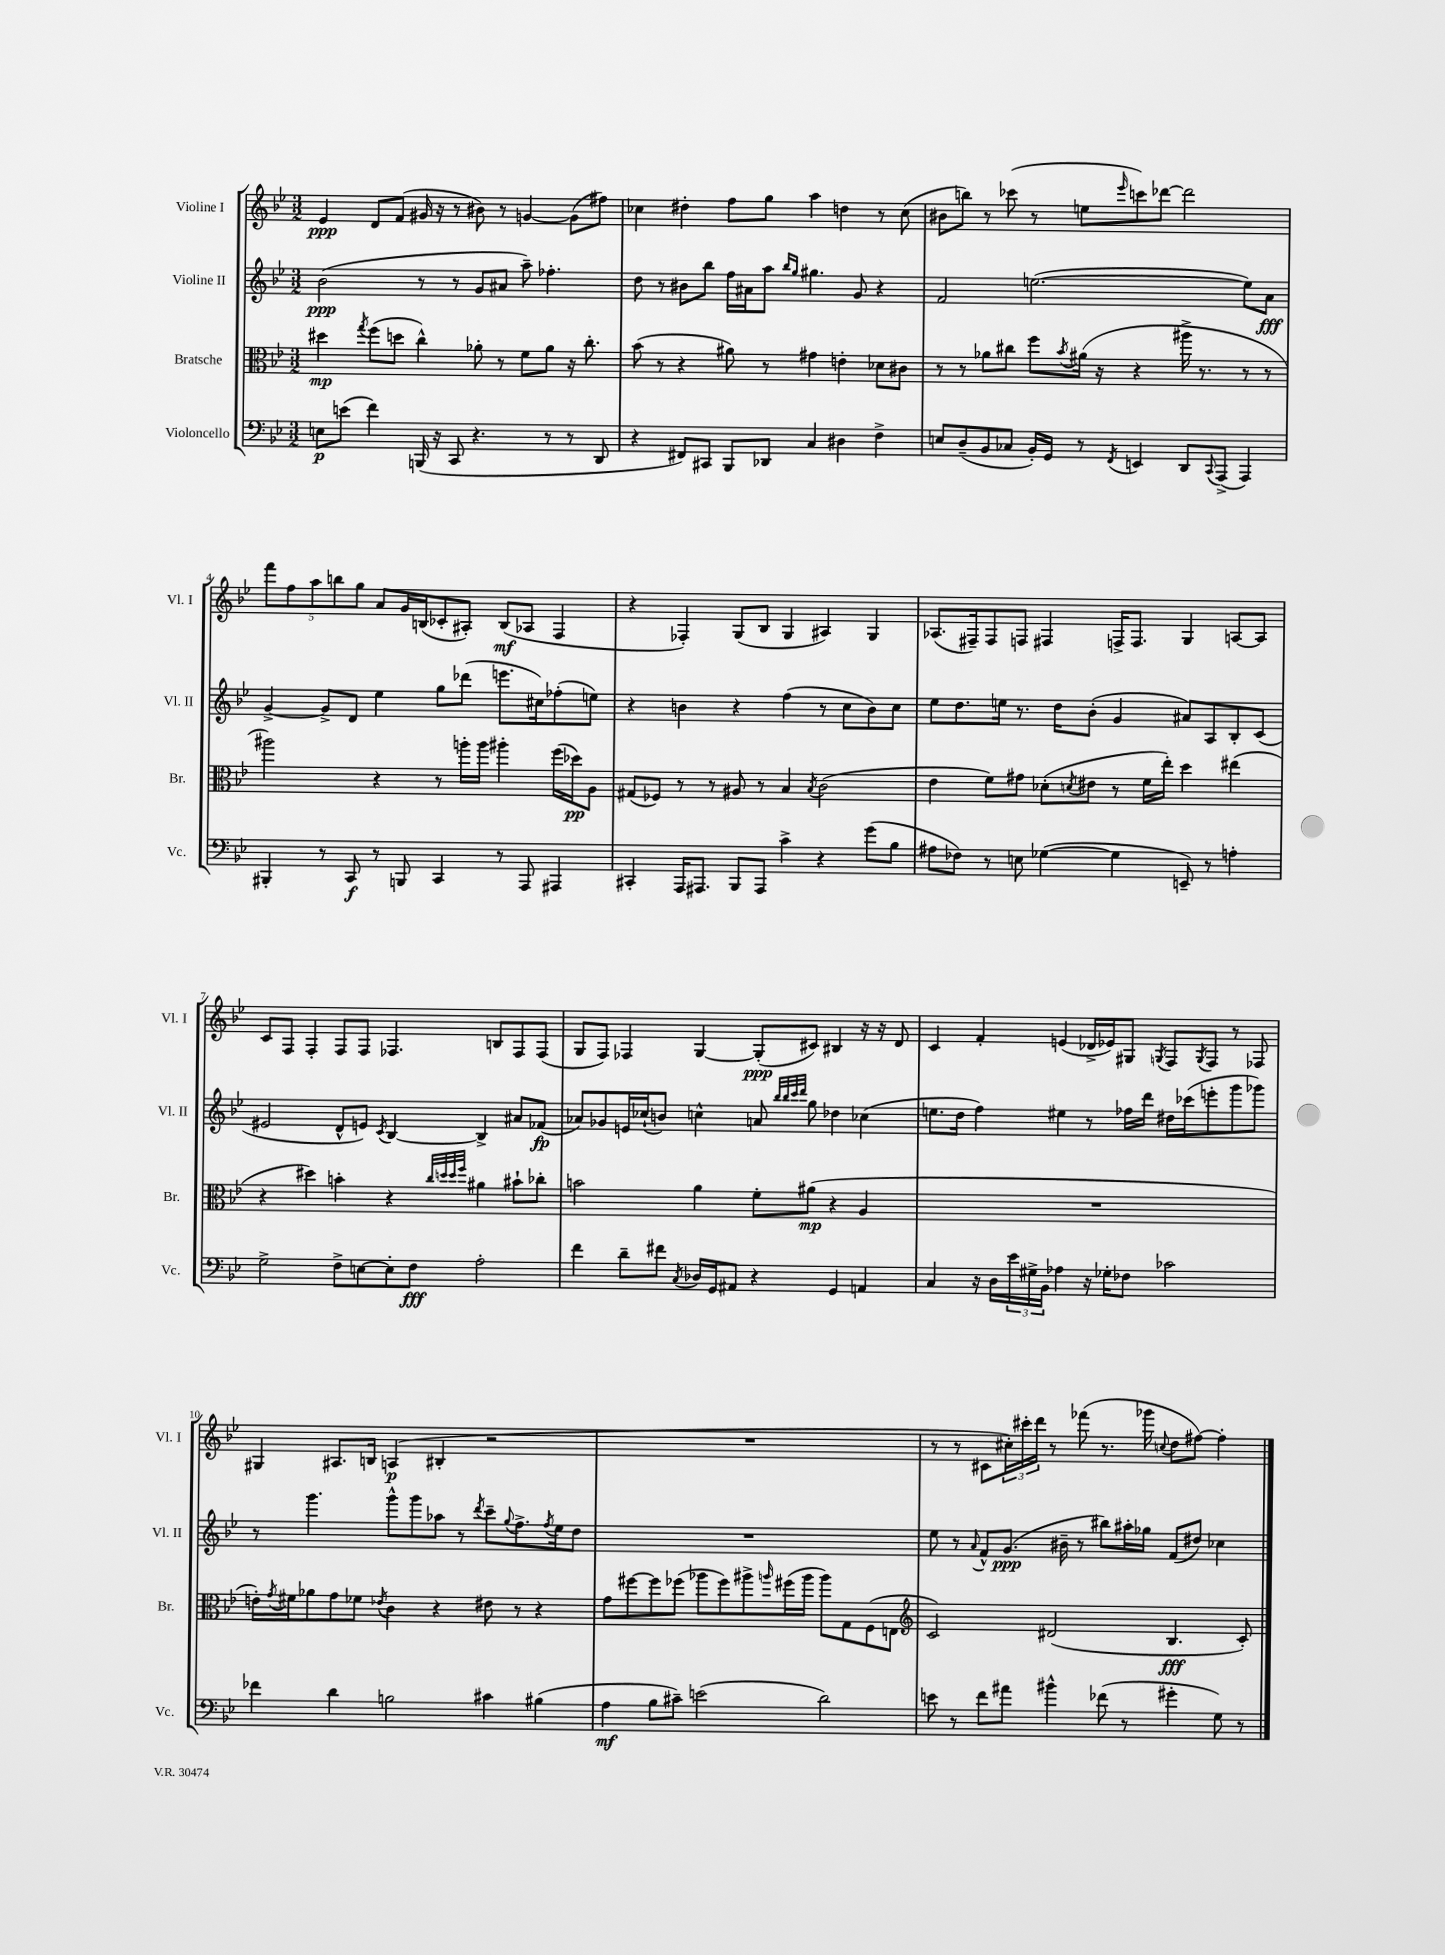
<<
\new StaffGroup <<
\new Staff = "s0" \with { instrumentName = "Violine I" shortInstrumentName = "Vl. I" } {
    \clef treble \key bes \major \numericTimeSignature \time 3/2
    ees'4\ppp d'8 f'8( gis'16 r16 r8 bis'8) r8 g'4~ g'8( fis''8) |
    ces''4 dis''4-. f''8 g''8 a''4 d''4 r8 ces''8( |
    bis'8 b''8) r8 ces'''8( r8 e''8 \grace { ees'''16 } c'''8) des'''8~ des'''2 |
    \tuplet 5/4 { f'''8 f''8 a''8 b''8 g''8 } a'8 g'16 b16( ces'8-. ais8-.) b8\mf( aes8 f4 |
    r4 fes4-.) g8( bes8 g4 ais4) g4 |
    aes8.( fis16--) fis8 f8 fis4 f16-> f8. g4 a8~ a8 |
    c'8 f8 f4-. f8 f8 fes4. b8 fes8 fes8( |
    g8 f8) fes4 g4~ g8-.\ppp( cis'8) bis4 r16 r16 d'8 |
    c'4 f'4-. e'4( des'16-> ees'16) gis8 \acciaccatura { g8 } f8 \acciaccatura { g8 } f8 r8 fes8 |
    gis4 ais8. b16 a4\p( bis4-. r2 |
    R1. |
    r8 r8 cis'8 \tuplet 3/2 { cis''16-.) cis'''16-. d'''16 } r8 fes'''8( r8. ges'''16 \appoggiatura { c''8 } d''8 fis''8~) fis''4-. \bar "|." |
}
\new Staff = "s1" \with { instrumentName = "Violine II" shortInstrumentName = "Vl. II" } {
    \clef treble \key bes \major \numericTimeSignature \time 3/2
    bes'2\ppp( r8 r8 g'8 ais'8 a''8--) fes''4.-. |
    d''8 r8 bis'8 bes''8 f''16 ais'16 a''8 \grace { bes''16 g''16 } gis''4. g'8 r4 |
    f'2 e''2.~( e''8) a'8\fff |
    g'4~-> g'8-> d'8 ees''4 g''8 des'''8( e'''8. cis''16) fes''8-.( e''8) |
    r4 b'4 r4 f''4( r8 c''8 b'8) c''8 |
    ees''8 d''8. e''16 r8. d''16 bes'8-.( g'4 ais'8) a8 bes8-. c'8( |
    eis'2 d'8-^ e'8) \acciaccatura { c'8 } bes4~ bes4-> ais'8 fes'8\fp( |
    aes'8) ges'8 e'16 ces''16-!( b'8) c''4-^ a'8 \grace { bes''32 bes''32 c'''32 d'''32 } g''8 des''4 ces''4( |
    e''8. d''16 f''4) eis''4 r8 fes''16 d'''16 dis''16 ces'''16( e'''8-. g'''8 ges'''8) |
    r8 g'''4. g'''8-^ g'''8 aes''8 r8 \acciaccatura { d'''8 } c'''8-- \appoggiatura { g''8 } f''8.-> \acciaccatura { f''8 } ees''16 d''8 |
    R1. |
    ees''8 r8 \appoggiatura { a'8 } f'8-^ g'8.\ppp( bis'16-- r8 bis''8) ais''16-. ges''16 f'8( dis''8) ces''4 \bar "|." |
}
\new Staff = "s2" \with { instrumentName = "Bratsche" shortInstrumentName = "Br." } {
    \clef alto \key bes \major \numericTimeSignature \time 3/2
    dis''4\mp \acciaccatura { g''8 } f''8( d''8 c''4-^) aes'8-. r8 f'8 aes'8 r16 c''8.-. |
    bes'8( r8 r4 ais'8) r8 gis'4 e'4-. des'8 cis'8 |
    r8 r8 aes'8 cis''8 f''8 \acciaccatura { bes'8 } ais'16( r16 r4 ais''16-> r8. r8 r8 |
    ais''2) r4 r8 a''16-. a''16 ais''4-. f''16( des''16\pp) a8 |
    gis8( fes8) r8 r8 ais8 r8 bes4 \acciaccatura { bes8 } c'2( |
    ees'4 f'8) gis'8 des'8-.( \acciaccatura { d'8 } eis'8 r8 f'16 ees''16-.) d''4 eis''4( |
    r4 dis''4) b'4-. r4 \grace { c''32 d''32 d''32 f''32 } ais'4 bis'8-! ces''8-. |
    b'2 a'4 f'8-. ais'8\mp( r4 a4 |
    R1. |
    e'16-.) \acciaccatura { g'8 } fis'16 aes'8 g'8 fes'8 \acciaccatura { ees'8 } c'4 r4 eis'8 r8 r4 |
    g'8 fis''8~ fis''8 fes''8( aes''8 fes''8) ais''8-> \grace { a''16 } fis''16( a''16 a''8) g8 f8( e8 |
    \clef treble c'2) dis'2( bes4.\fff c'8-.) \bar "|." |
}
\new Staff = "s3" \with { instrumentName = "Violoncello" shortInstrumentName = "Vc." } {
    \clef bass \key bes \major \numericTimeSignature \time 3/2
    e8\p e'8( f'4) b,,16( r16 c,8 r4. r8 r8 d,8 |
    r4 fis,8) cis,8 bes,,8 des,8 c4 dis4 f4-> |
    e8 d8--( bes,8 ces8 bes,16-.) g,16 r8 \acciaccatura { f,8 } e,4 d,8 \appoggiatura { c,8 } a,,8->( a,,4) |
    bis,,4-. r8 c,8\f r8 b,,8 c,4 r8 a,,8 ais,,4 |
    cis,4-. a,,16 ais,,8. bes,,8 ais,,8 c'4-> r4 g'8( bes8 |
    ais8 fes8) r8 e8 ges4~( ges4 e,8--) r8 a4-. |
    g2-> f8-> e8~ e8-. f8\fff a2-. |
    f'4 d'8-- fis'8 \acciaccatura { c8 } des16 g,16 ais,8 r4 g,4 a,4 |
    c4 r16 d16 \tuplet 3/2 { ees'16 gis16-> bes,16 } aes4 r16 ges16-. fes8 ces'2 |
    fes'4 d'4 b2 cis'4 bis4( |
    a4\mf bes8 cis'8--) e'2( d'2) |
    e'8 r8 f'8 ais'8 bis'4-^ fes'8( r8 gis'4-. g8) r8 \bar "|." |
}
>>
>>
